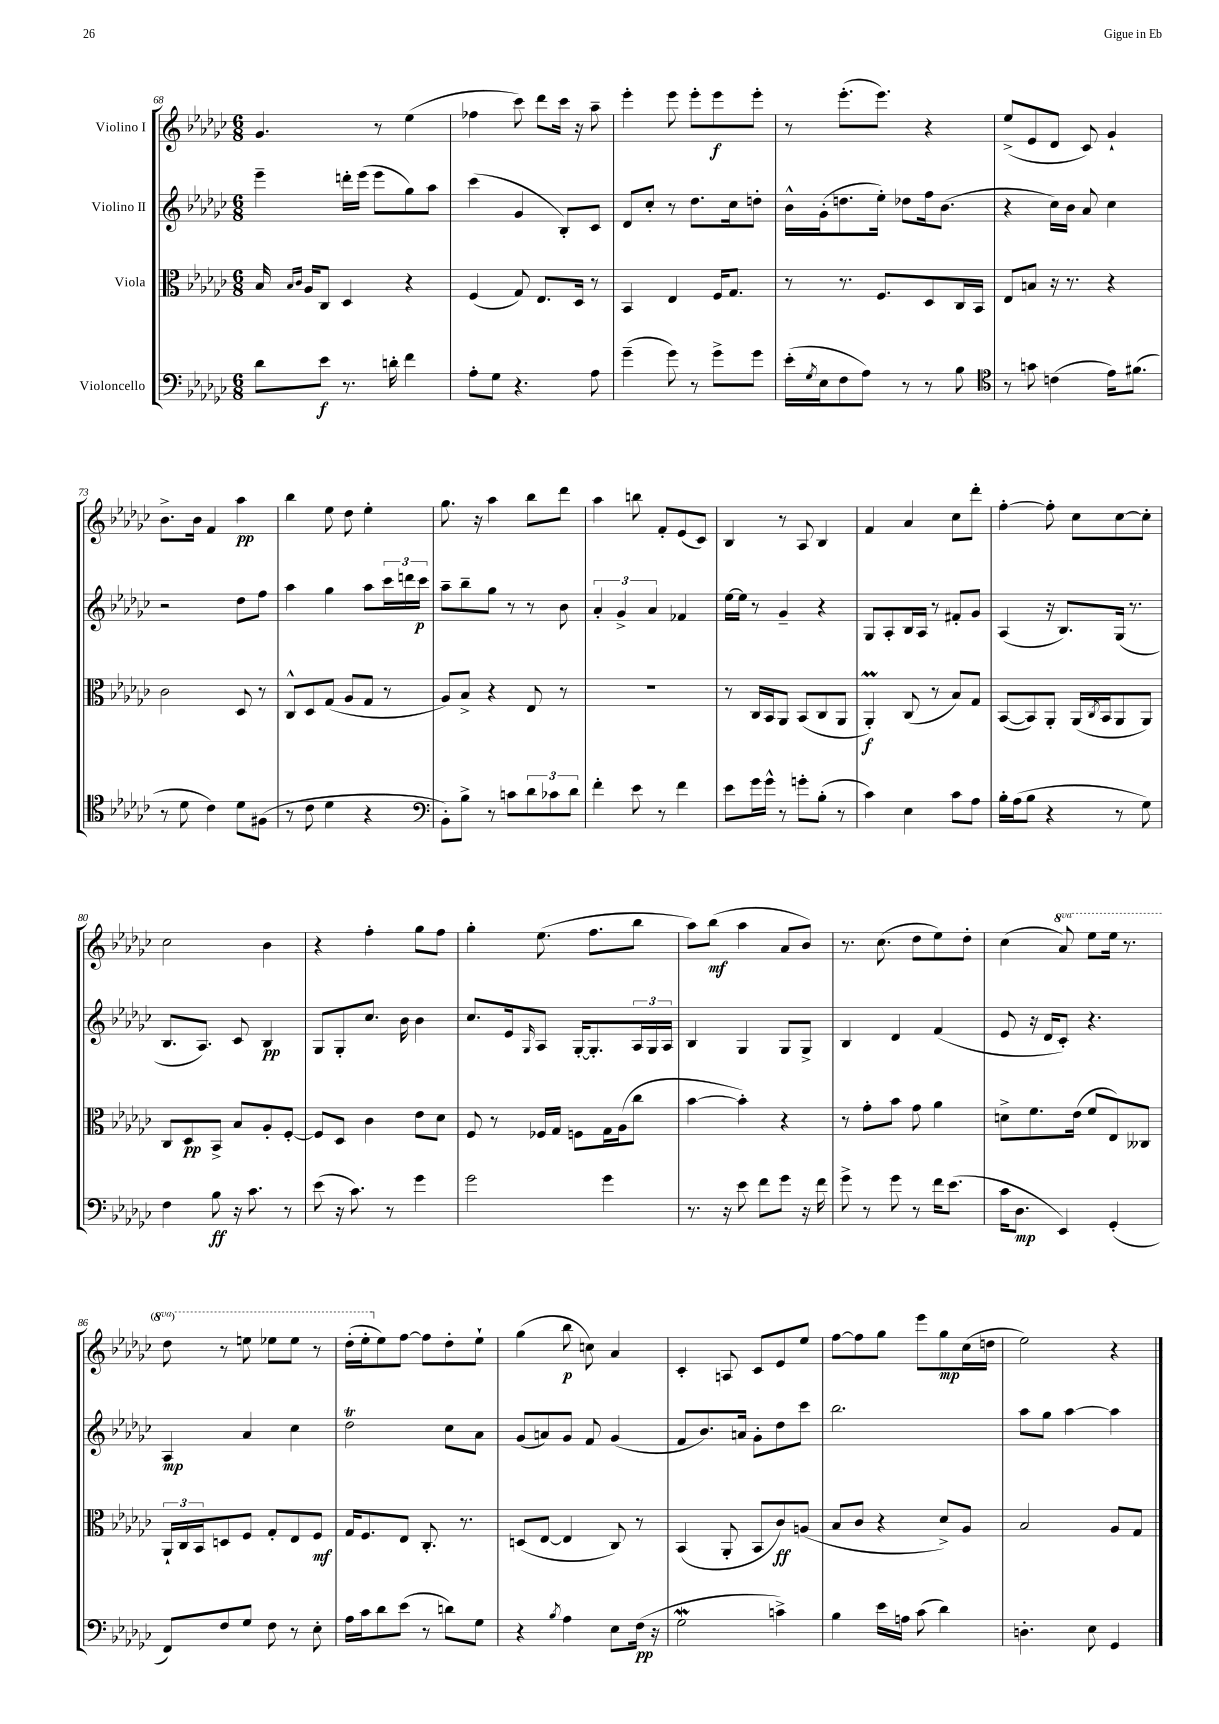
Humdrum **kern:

**kern	**dynam	**kern	**dynam	**kern	**dynam	**kern	**dynam
*part4	*part4	*part3	*part3	*part2	*part2	*part1	*part1
*staff4	*staff4	*staff3	*staff3	*staff2	*staff2	*staff1	*staff1
*I"Violoncello	*	*I"Viola	*	*I"Violino II	*	*I"Violino I	*
*clefF4	*	*clefC3	*	*clefG2	*	*clefG2	*
*k[b-e-a-d-g-c-]	*	*k[b-e-a-d-g-c-]	*	*k[b-e-a-d-g-c-]	*	*k[b-e-a-d-g-c-]	*
*M6/8	*	*M6/8	*	*M6/8	*	*M6/8	*
=68	=68	=68	=68	=68	=68	=68	=68
8d-\L	.	16B-/	.	4eee-~\	.	4.g-/	.
.	.	16qqB-/LL	.	.	.	.	.
.	.	16qqc-/JJ	.	.	.	.	.
.	.	16A-/KL	.	.	.	.	.
8e-\J	f	8C-/J	.	.	.	.	.
8.r	.	4D-/	.	16dddn'\LL	.	.	.
.	.	.	.	(16eee-\JJ	.	.	.
.	.	.	.	8eee-\L	.	8r	.
16dn'\	.	.	.	.	.	.	.
4f\	.	4r	.	8gg-\)	.	(4ee-\	.
.	.	.	.	8aa-\J	.	.	.
=69	=69	=69	=69	=69	=69	=69	=69
8A-'\L	.	(4F/	.	(4ccc-\	.	4ff-X\	.
8G-\J	.	.	.	.	.	.	.
4.r	.	8G-/)	.	4g-/	.	8ccc-\)	.
.	.	8.E-/L	.	.	.	8ddd-\L	.
.	.	.	.	8B-'/L)	.	16ccc-\Jk	.
.	.	16D-/Jk	.	.	.	16r	.
8A-\	.	8r	.	8c-/J	.	8aa-~\	.
=70	=70	=70	=70	=70	=70	=70	=70
(4g-~\	.	4BB-/	.	8d-/L	.	4eee-'\	.
.	.	.	.	8cc-'/J	.	.	.
8g-\)	.	4E-/	.	8r	.	8eee-\	.
8r	.	.	.	8.dd-\L	.	8eee-'\L	.
8g-^\L	.	16F/KL	.	.	.	8eee-\	f
.	.	8.G-/J	.	16cc-\k	.	.	.
8g-\J	.	.	.	8ddn'\J	.	8eee-'\J	.
=71	=71	=71	=71	=71	=71	=71	=71
(16e-'\LL	.	8r	.	16b-^^\LL	.	8r	.
8qG-/	.	.	.	.	.	.	.
16E-\J	.	.	.	(16g-'\J	.	.	.
8F\	.	8.r	.	8.ddn\	.	(8.eee-'\L	.
8A-\J)	.	.	.	.	.	.	.
.	.	8.F/L	.	16ee-'\Jk)	.	8.eee-\J)	.
8r	.	.	.	8dd-X\L	.	.	.
8r	.	8D-/	.	16ff\k	.	4r	.
.	.	.	.	(8.b-\J	.	.	.
8B-\	.	16C-/L	.	.	.	.	.
.	.	16BB-/JJ	.	.	.	.	.
=72	=72	=72	=72	=72	=72	=72	=72
*clefC4	*	*	*	*	*	*	*
8r	.	8E-/L	.	4r	.	(8ee-^/L	.
8gn\	.	8Bn/J	.	.	.	8e-/	.
(4cn\	.	16r	.	16cc-\LL)	.	8d-/J	.
.	.	8.r	.	16b-\JJ	.	.	.
.	.	.	.	8a-/	.	8c-/)	.
16e-\KL)	.	4r	.	4cc-\	.	4g-`/	.
(8.f#X\J	.	.	.	.	.	.	.
!!LO:LB:g=z
=73	=73	=73	=73	=73	=73	=73	=73
8r	.	2c-\	.	2r	.	8.b-^\L	.
8d-\	.	.	.	.	.	.	.
.	.	.	.	.	.	16b-\Jk	.
4c-\)	.	.	.	.	.	4f/	.
8d-\L	.	8D-/	.	8dd-\L	.	4aa-\	pp
(8F#X\J	.	8r	.	8ff\J	.	.	.
=74	=74	=74	=74	=74	=74	=74	=74
8r	.	8C-^^/L	.	4aa-\	.	4bb-\	.
8c-\	.	8D-/	.	.	.	.	.
4d-\	.	(8G-/J	.	4gg-\	.	8ee-\	.
.	.	8A-/L	.	.	.	8dd-\	.
4r	.	8G-/J	.	8aa-\L	.	4ee-'\	.
.	.	8r	.	24ccc-\L	.	.	.
.	.	.	.	24dddn\	.	.	.
.	.	.	.	24ccc-\JJ	p	.	.
=75	=75	=75	=75	=75	=75	=75	=75
*clefF4	*	*	*	*	*	*	*
8BB-'\L)	.	8A-/L)	.	8aa-~\L	.	8.gg-\	.
8B-^\J	.	8B-^/J	.	8bb-~\	.	.	.
.	.	.	.	.	.	16r	.
8r	.	4r	.	8gg-\J	.	4aa-\	.
8cn\L	.	.	.	8r	.	.	.
12d-\	.	8E-/	.	8r	.	8bb-\L	.
12c-X\	.	.	.	.	.	.	.
.	.	8r	.	8b-\	.	8ddd-\J	.
12d-\J	.	.	.	.	.	.	.
=76	=76	=76	=76	=76	=76	=76	=76
4f'\	.	2.r	.	6a-'/	.	4aa-\	.
.	.	.	.	6g-^/	.	.	.
8e-\	.	.	.	.	.	8bbn\	.
.	.	.	.	6a-/	.	.	.
8r	.	.	.	.	.	8f'/L	.
4f\	.	.	.	4f-X/	.	(8e-/	.
.	.	.	.	.	.	8c-/J)	.
=77	=77	=77	=77	=77	=77	=77	=77
8e-\L	.	8r	.	[16ee-\LL	.	4B-/	.
.	.	.	.	16ee-\JJ]	.	.	.
16g-\L	.	16C-/LL	.	8r	.	.	.
16g-^^\JJ	.	16BB-/J	.	.	.	.	.
8r	.	8AA-/J	.	4g-~/	.	8r	.
8gn'\L	.	(8BB-/L	.	.	.	8A-/	.
(8B-'\J	.	8C-/	.	4r	.	4B-/	.
8r	.	8AA-/J	.	.	.	.	.
=78	=78	=78	=78	=78	=78	=78	=78
4c-\)	.	4AA-M'/)	f	8G-/L	.	4f/	.
.	.	.	.	8A-'/	.	.	.
4E-\	.	(8C-/	.	16B-/L	.	4a-/	.
.	.	.	.	16A-/JJ	.	.	.
.	.	8r	.	8r	.	.	.
8c-\L	.	8B-/L)	.	8f#X'/L	.	8cc-\L	.
8A-\J	.	8G-/J	.	8g-/J	.	8ddd-'\J	.
=79	=79	=79	=79	=79	=79	=79	=79
16B-'\LL	.	([8BB-/L	.	(4A-/	.	[4ff'\	.
(16A-\J	.	.	.	.	.	.	.
8B-\J	.	8BB-/])	.	.	.	.	.
4r	.	8AA-'/J	.	16r	.	8ff'\]	.
.	.	.	.	8.B-/L)	.	.	.
.	.	(16AA-/LL	.	.	.	8cc-\L	.
.	.	8qC-/	.	.	.	.	.
.	.	16BB-/J	.	.	.	.	.
8r	.	8AA-/	.	(16G-/Jk	.	[8cc-\	.
.	.	.	.	8.r	.	.	.
8G-\)	.	8AA-/J)	.	.	.	8cc-'\J]	.
!!LO:LB:g=z
=80	=80	=80	=80	=80	=80	=80	=80
4F\	.	8C-/L	.	8.B-/L	.	2cc-\	.
.	.	8D-/	pp	.	.	.	.
.	.	.	.	8.A-/J)	.	.	.
8B-\	ff	8BB-^/J	.	.	.	.	.
16r	.	8B-/L	.	8c-/	.	.	.
8.c-\	.	.	.	.	.	.	.
.	.	8A-'/	.	4B-/	pp	4b-\	.
8r	.	[8F'/J	.	.	.	.	.
=81	=81	=81	=81	=81	=81	=81	=81
(8e-\	.	8F/L]	.	8G-/L	.	4r	.
16r	.	8D-/J	.	8G-'/	.	.	.
8.c-\)	.	.	.	.	.	.	.
.	.	4c-\	.	8.cc-/J	.	4ff'\	.
8r	.	.	.	.	.	.	.
.	.	.	.	16b-\	.	.	.
4g-\	.	8e-\L	.	4b-\	.	8gg-\L	.
.	.	8d-\J	.	.	.	8ff\J	.
=82	=82	=82	=82	=82	=82	=82	=82
2g-\	.	8F/	.	8.cc-/L	.	4gg-'\	.
.	.	8r	.	.	.	.	.
.	.	.	.	16e-/k	.	.	.
.	.	.	.	16qqG-/	.	.	.
.	.	16F-X/LL	.	8A-/J	.	(8.ee-\	.
.	.	16G-/JJ	.	.	.	.	.
.	.	8Fn\L	.	[16G-'/KL	.	.	.
.	.	.	.	8.G-'/]	.	8.ff\L	.
4g-\	.	16G-\L	.	.	.	.	.
.	.	(16A-\J	.	.	.	.	.
.	.	8cc-\J	.	24A-/L	.	8bb-\J	.
.	.	.	.	24G-/	.	.	.
.	.	.	.	24A-/JJ	.	.	.
=83	=83	=83	=83	=83	=83	=83	=83
8.r	.	[4b-\	.	4B-/	.	8aa-\L)	.
.	.	.	.	.	.	(8bb-\J	mf
16r	.	.	.	.	.	.	.
8e-\	.	4b-'\])	.	4G-/	.	4aa-\	.
8f\L	.	.	.	.	.	.	.
8g-\J	.	4r	.	8G-/L	.	8a-/L	.
16r	.	.	.	8G-^/J	.	8b-/J)	.
16f\	.	.	.	.	.	.	.
=84	=84	=84	=84	=84	=84	=84	=84
8g-^\	.	8r	.	4B-/	.	8.r	.
8r	.	8g-'\L	.	.	.	.	.
.	.	.	.	.	.	(8.cc-\	.
8g-\	.	8b-\J	.	4d-/	.	.	.
8r	.	8g-\	.	.	.	8dd-\L	.
16f\KL	.	4a-\	.	(4f/	.	8ee-\)	.
(8.e-\J	.	.	.	.	.	.	.
.	.	.	.	.	.	8dd-'\J	.
=85	=85	=85	=85	=85	=85	=85	=85
16c-\KL	.	8dn^\L	.	8e-/	.	(4cc-\	.
8.D-\J	mp	.	.	.	.	.	.
.	.	8.f\	.	16r	.	.	.
.	.	.	.	16d-/KL	.	.	.
*	*	*	*	*	*	*8va	*
4EE-/)	.	.	.	8c-'/J)	.	8aa-/)	.
.	.	(16e-\Jk	.	.	.	.	.
.	.	8f/L	.	4.r	.	8eee-\L	.
(4GG-'/	.	8E-/)	.	.	.	16eee-\Jk	.
.	.	.	.	.	.	8.r	.
.	.	8C--X/J	.	.	.	.	.
!!LO:LB:g=z
=86	=86	=86	=86	=86	=86	=86	=86
8FF/L)	.	24AA-`/LL	.	4A-/	mp	8ddd-\	.
.	.	24C-/	.	.	.	.	.
.	.	24BB-/J	.	.	.	.	.
8F/	.	8Dn/	.	.	.	8r	.
8G-/J	.	8F/J	.	4a-/	.	8eeen\	.
8F\	.	8G-'/L	.	.	.	8eee-X\L	.
8r	.	8E-/	.	4cc-\	.	8eee-\J	.
8E-'\	.	8F/J	mf	.	.	8r	.
=87	=87	=87	=87	=87	=87	=87	=87
16A-\LL	.	16G-/KL	.	2dd-T\	.	(16ddd-'\LL	.
16c-\J	.	8.F/	.	.	.	16eee-'\J	.
*	*	*	*	*	*	*X8va	*
8d-\	.	.	.	.	.	8ee-\)	.
(8e-\J	.	8E-/J	.	.	.	[8ff\J	.
8r	.	8.C-'/	.	.	.	8ff\L]	.
8dn\L)	.	.	.	8cc-\L	.	8dd-'\	.
.	.	8.r	.	.	.	.	.
8G-\J	.	.	.	8a-\J	.	8ee-`\J	.
=88	=88	=88	=88	=88	=88	=88	=88
4r	.	(8Dn/L	.	(8g-/L	.	(4gg-\	.
.	.	[8E-/J	.	8an/)	.	.	.
8qB-/	.	.	.	.	.	.	.
4A-\	.	4E-/]	.	8g-/J	.	8bb-\	p
.	.	.	.	8f/	.	8ccn\)	.
8E-\L	.	8C-/)	.	(4g-/	.	4a-/	.
(16F\Jk	pp	8r	.	.	.	.	.
16r	.	.	.	.	.	.	.
=89	=89	=89	=89	=89	=89	=89	=89
2G-w\	.	(4BB-/	.	8f/L	.	4c-'/	.
.	.	.	.	8.b-/)	.	.	.
.	.	8AA-'/	.	.	.	8An/	.
.	.	.	.	16an/Jk	.	.	.
.	.	8BB-/L	.	8g-'\L	.	8c-/L	.
4cn^\)	.	8c-/)	ff	8dd-\	.	8e-/	.
.	.	(8An/J	.	8ccc-\J	.	8ee-/J	.
=90	=90	=90	=90	=90	=90	=90	=90
4B-\	.	8B-/L	.	2.bb-\	.	[8ff\L	.
.	.	8c-/J	.	.	.	8ff\]	.
16e-\LL	.	4r	.	.	.	8gg-\J	.
16An\JJ	.	.	.	.	.	.	.
(8c-\	.	.	.	.	.	8eee-\L	.
4d-\)	.	8d-^/L)	.	.	.	8gg-\	mp
.	.	8A-/J	.	.	.	(16cc-\L	.
.	.	.	.	.	.	16ddn\JJ	.
=91	=91	=91	=91	=91	=91	=91	=91
4.Dn'\	.	2B-/	.	8aa-\L	.	2ee-\)	.
.	.	.	.	8gg-\J	.	.	.
.	.	.	.	[4aa-\	.	.	.
8E-\	.	.	.	.	.	.	.
4GG-/	.	8A-/L	.	4aa-\]	.	4r	.
.	.	8G-/J	.	.	.	.	.
==	==	==	==	==	==	==	==
*-	*-	*-	*-	*-	*-	*-	*-
